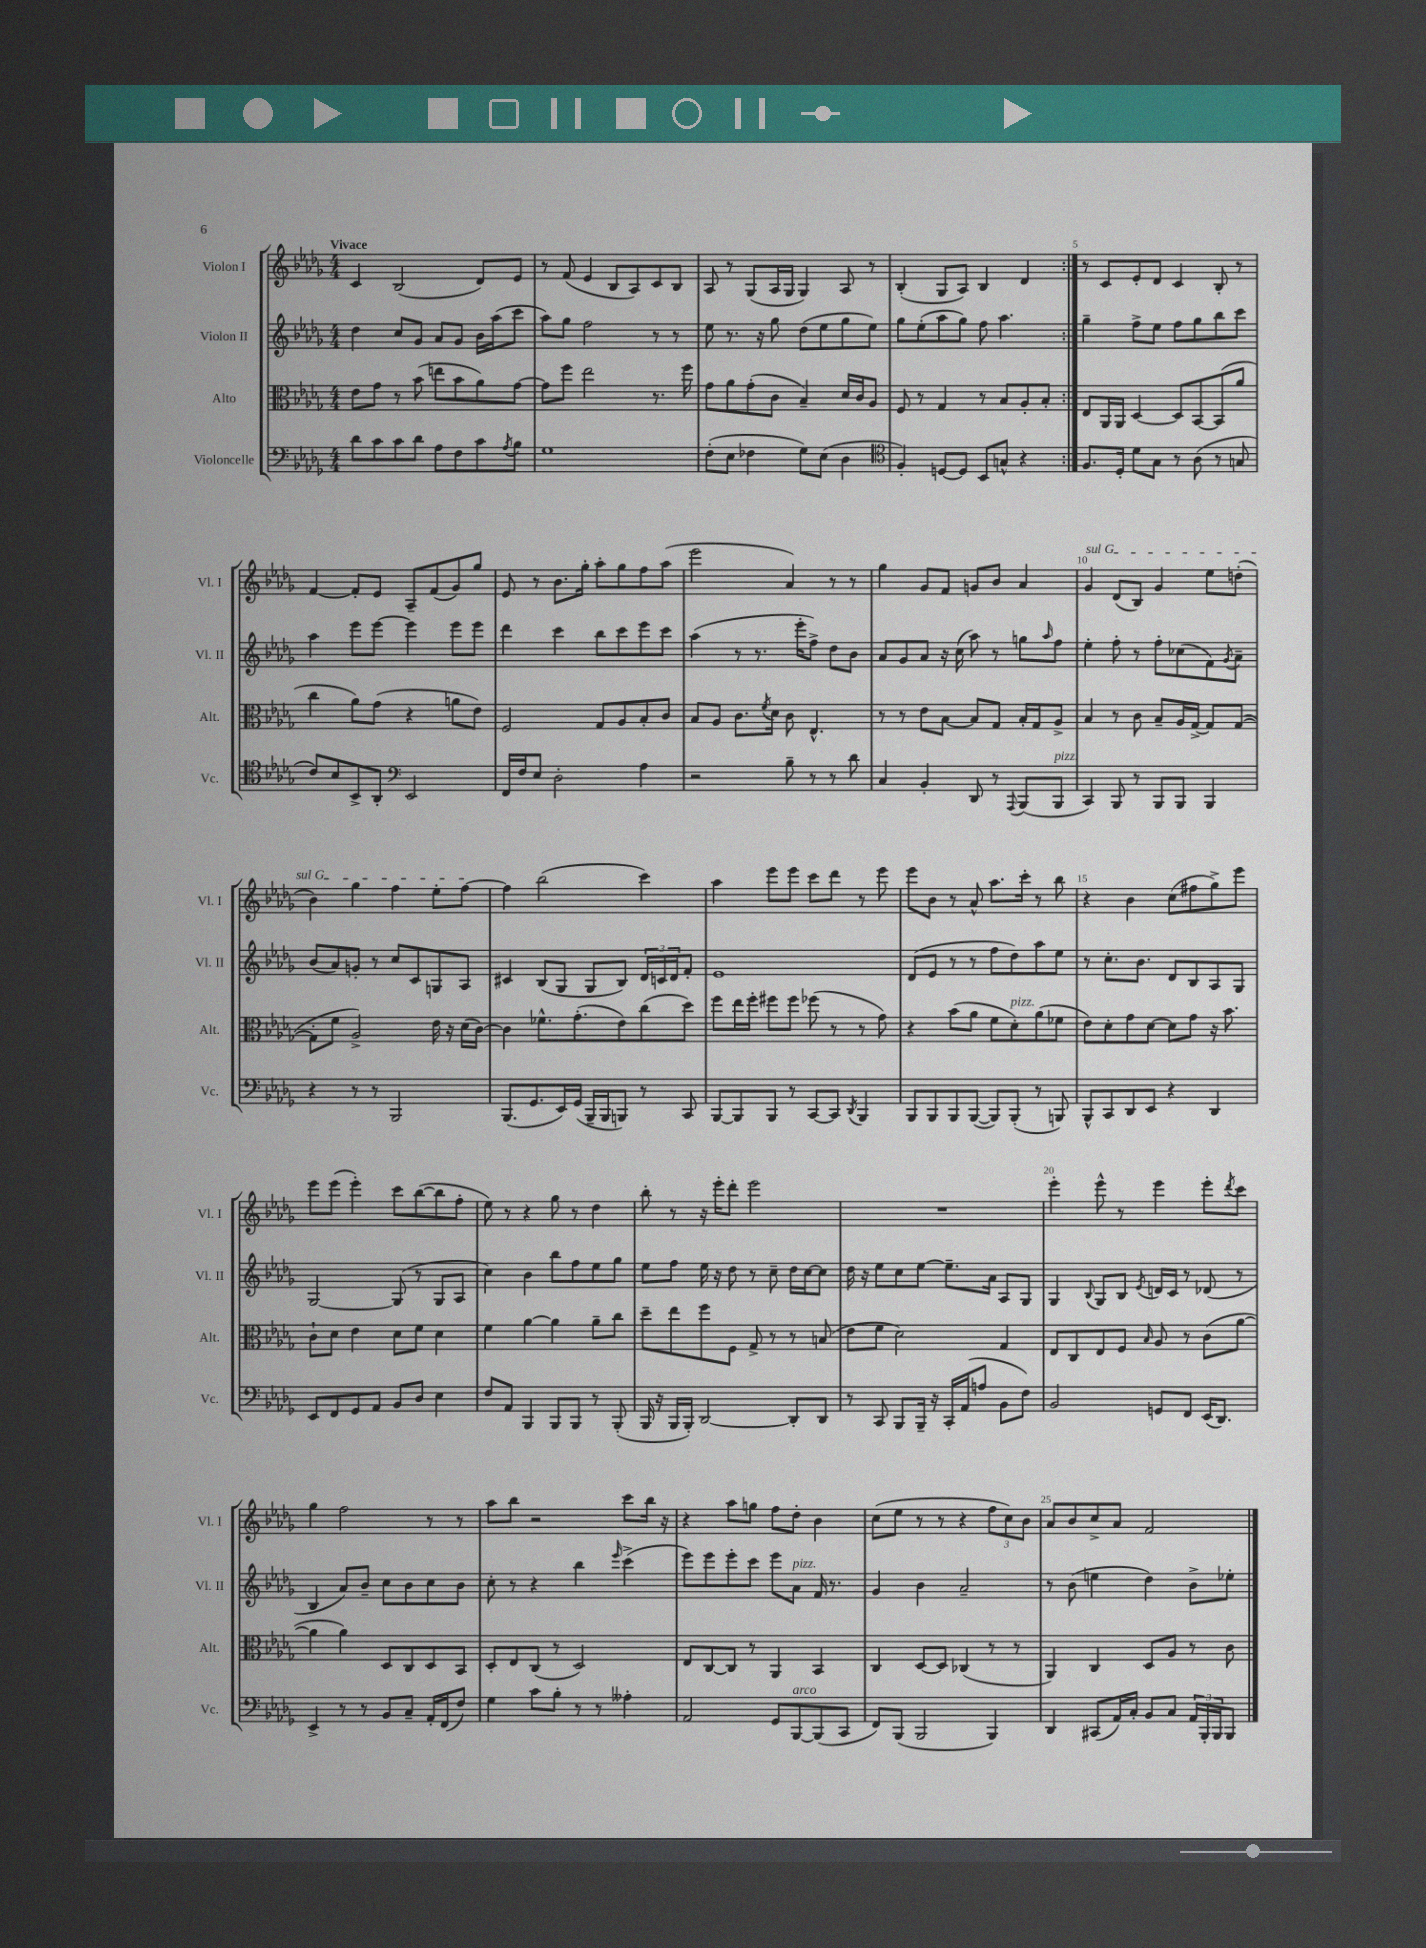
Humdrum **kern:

**kern	**kern	**kern	**kern
*part4	*part3	*part2	*part1
*staff4	*staff3	*staff2	*staff1
*I"Violoncelle	*I"Alto	*I"Violon II	*I"Violon I
*I'Vc.	*I'Alt.	*I'Vl. II	*I'Vl. I
*clefF4	*clefC3	*clefG2	*clefG2
*k[b-e-a-d-g-]	*k[b-e-a-d-g-]	*k[b-e-a-d-g-]	*k[b-e-a-d-g-]
*M4/4	*M4/4	*M4/4	*M4/4
=1	=1	=1	=1
!	!	!	!LO:TX:a:B:t=Vivace
8d-\L	8e-\L	4dd-\	4c/
8c\	8g-\J	.	.
8c\	8r	8cc/L	(2B-/
8d-\J	(8b-\	8g-/J	.
8A-\L	8een\L	8a-/L	.
8F\	8b-\	8g-/J	.
8c\	8a-\)	16b-\LL	8d-/L)
.	.	(16aa-\J	.
8qA-/	.	.	.
8B-\J	[8g-\J	8ccc\J	8e-/J
=2	=2	=2	=2
1G-	8g-\L]	8aa-\L)	8r
.	8ff\J	8gg-\J	(8f/
.	2ee-\	2ff\	4e-/
.	.	.	8B-/L
.	.	.	8A-/)
.	8.r	8r	8c/
.	.	8r	8B-/J
.	16ff\	.	.
=3	=3	=3	=3
(8F'\L	8g-\L	8ee-\	8A-/
8E-\J	8a-\	8.r	8r
4F-X\	(8g-'\	.	(8G-/L
.	.	16r	.
.	8c\J	8gg-\	16A-/L
.	.	.	16G-/JJ
8G-\L)	4B-~/)	(8dd-\L	4G-/)
(8E-\J	.	8ee-\	.
4D-\	16d-/LL	8gg-\	8A-/
.	16c/J	.	.
.	8A-/J	8ee-\J)	8r
=4	=4	=4	=4
*clefC4	*	*	*
4F'/)	8F/	8gg-\L	(4B-'/
.	8r	(8ee-'\	.
[8Dn/L	4G-/	8aa-\	8G-/L
8D/J]	.	8gg-\J)	8A-/J)
8BB-/L	8r	8ff\	4B-/
8Gn^^/J	8B-/L	4.aa-\	.
4r	8A-'/	.	4d-/
.	8B-'/J	.	.
=5:|!	=5:|!	=5:|!	=5:|!
8.F/L	8E-/L	4gg-~\	8r
.	16AA-/L	.	8c/L
16D-'/Jk	16AA-/JJ	.	.
8d-\L	[4D-/	8ff^\L	8e-'/
8G-\J	.	8ee-\J	8d-/J
8r	8D-/L]	8ff\L	4c/
(8A-\	[8BB-/	8gg-\	.
8r	(8BB-/]	8bb-\	8B-'/
8Gn/	8a-/J	8ccc\J	8r
!!LO:LB:g=z
=6	=6	=6	=6
8c/L)	4cc\	4aa-\	[4f/
8B-/	.	.	.
8BB-^/	8a-\L)	8eee-\L	8f'/L]
8AA-'/J	(8g-\J	[8eee-\J	8e-/J
*clefF4	*	*	*
2EE-/	4r	4eee-\]	8A-~/L
.	.	.	(8f/
.	8an\L	8eee-\L	8g-/)
.	8e-\J)	8eee-\J	8gg-/J
=7	=7	=7	=7
16FF/LL	2F/	4ddd-\	8e-/
16F/J	.	.	.
8E-/J	.	.	8r
2D-'\	.	4ccc\	8.b-\L
.	.	.	16gg-'\Jk
.	8G-/L	8bb-\L	8aa-'\L
.	8A-/	8ccc\	8gg-\
4A-\	8B-'/	8eee-\	8ff\
.	8c/J	8ccc\J	(8aa-\J
=8	=8	=8	=8
2r	8B-/L	(4aa-\	2eee-\
.	8A-/J	.	.
.	8.c\L	8r	.
.	.	8.r	.
.	8qf/	.	.
.	16d-\Jk	.	.
8B-~\	8c\	.	4a-/)
.	.	16eee-'\KL	.
8r	4.E-^^/	8ff^\J)	.
8r	.	8dd-\L	8r
8d-\	.	8b-\J	8r
=9	=9	=9	=9
4C/	8r	8a-/L	4gg-\
.	8r	8g-/	.
4BB-'/	8e-\L	8a-/J	8g-/L
.	[8B-\J	16r	8f/J
.	.	(16cc\	.
8DD-/	8B-/L]	8aa-\)	8gn/L
8r	8G-/J	8r	8b-/J
8qqAAA-/	.	.	.
(8BBB-/L	16B-'/LL	8ggn\L	4a-/
.	16G-/J	.	.
.	.	16qqaa-/	.
!LO:TX:a:i:t=pizz.	!	!	!
8BBB-/J	8A-^/J	8ff\J	.
=10	=10	=10	=10
!	!	!	!LO:TX:a:i:t=sul G
4CC/)	4B-/	4ee-'\	4g-/
8BBB-/	8r	8ff'\	(8d-/L
8r	8c\	8r	8B-/J)
8BBB-/L	8B-~/L	8ff'\L	4g-/
8BBB-/J	16A-/L	(8cc-X\	.
.	[16G-^/JJ	.	.
4BBB-/	8G-/L]	8f\)	8ee-\L
.	.	8qg-/	.
.	([8G-/J	8a-~\J	(8ddn'\J
!!LO:LB:g=z
=11	=11	=11	=11
4r	8G-'\L]	(8b-/L	4b-\)
.	8f\J	8a-/)	.
8r	2A-^/)	8gn'/J	4gg-\
8r	.	8r	.
2BBB-/	.	8cc/L	4ff\
.	.	8c/	.
.	16e-\	8Gn/	8ee-'\L
.	16r	.	.
.	(16d-\LL	8A-/J	[8ff\J
.	[16c\JJ)	.	.
=12	=12	=12	=12
(8.BBB-/L	4c\]	4c#X/	4ff\]
8.GG-/	.	.	.
.	8.f-X^^\L	(8B-/L	(2bb-\
16EE-/L)	.	8G-/J	.
(16GG-/JJ	(8.g-'\	.	.
16BBB-~/LL	.	8G-/L	.
16BBB-/J	.	.	.
8BBBn/J)	8e-\)	8B-/J)	.
8r	(8cc\	24d-/LL	4ccc\)
.	.	24cn/	.
.	.	24d-/J	.
8CC/	8dd-\J)	8f'/J	.
=13	=13	=13	=13
[8BBB-/L	8ff\L	1e-	4aa-\
8BBB-/]	16ee-\L	.	.
.	16ff'\JJ	.	.
8BBB-/J	8ff#X\L	.	8eee-\L
8r	8ff#\J	.	8eee-\J
[8CC/L	(8ff-X\	.	8ccc\L
8CC/J]	8r	.	8ddd-\J
8qDD-/	.	.	.
4BBB-/	8r	.	8r
.	8g-\)	.	8eee-\
=14	=14	=14	=14
8BBB-/L	4r	(8d-/L	8eee-\L
8BBB-/	.	8e-/J	8b-\J
8BBB-/	(8b-\L	8r	8r
([8BBB-/J	8a-\J	8r	8a-^^/
8BBB-/L])	8f\L	8ff\L	8.aa-\L
!	!LO:TX:a:i:t=pizz.	!	!
(8BBB-'/J	8d-'\)	8dd-\)	.
.	.	.	16ccc'\Jk
8r	(8a-\	8aa-\	8r
8BBBn/)	8f-X\J	8ee-\J	8bb-\
=15	=15	=15	=15
8BBB-^^/L	8e-\L)	8r	4r
8CC/	8d-'\	8.cc'\L	.
8DD-/	8g-\	.	4b-\
.	.	8.b-\J	.
8EE-/J	[8d-\J	.	.
4r	8d-\L]	8d-/L	(8cc\L
.	8g-\J	8B-/	8ff#X\
4DD-/	16r	8A-/	8gg-^\)
.	8.b-\	.	.
.	.	8G-/J	8eee-\J
!!LO:LB:g=z
=16	=16	=16	=16
8EE-/L	8c`\L	[2G-/	8eee-\L
8FF/	8d-\J	.	(8eee-\J
8GG-/	4e-\	.	4eee-'\)
8AA-/J	.	.	.
8BB-/L	8d-\L	(8G-/]	8ccc\L
8D-/J	8f\J	8r	([8bb-\
4E-\	4d-\	8G-/L	8bb-\]
.	.	8A-/J	8ff'\J
=17	=17	=17	=17
8F/L	4f\	4cc\)	8ee-\)
8AA-/J	.	.	8r
4BBB-/	[4a-\	4b-\	4r
8BBB-/L	4a-\]	8bb-\L	8gg-\
8BBB-/J	.	8ff\	8r
8r	8a-~\L	8ee-\	4dd-\
(8BBB-'/	8cc\J	8gg-\J	.
=18	=18	=18	=18
16BBB-/	8dd-~\L	8ee-\L	8bb-'\
16r	.	.	.
16BBB-/LL	8ee-\	8ff\J	8r
16BBB-'/JJ)	.	.	.
[2DD-/	8ff\	16ee-\	16r
.	.	16r	16eee-'\KL
.	8F\J	8dd-\	8ddd-'\J
.	8G-^/	8r	2eee-\
.	8r	8cc~\	.
8DD-'/L]	8r	16dd-\LL	.
.	.	[16cc\J	.
8DD-/J	(8Bn/	8cc\J]	.
=19	=19	=19	=19
8r	8e-\L	16dd-\	1r
.	.	16r	.
8CC/	8f\J	8ee-\L	.
8BBB-/L	2d-\)	8cc\	.
16BBB-~/Jk	.	[8ee-\J	.
16r	.	.	.
16CC'/LL	.	8.ee-~\L]	.
(16AA-/J	.	.	.
8An/J	.	.	.
.	.	16a-\Jk	.
8BB-\L	4G-/	8A-/L	.
8F\J)	.	8G-/J	.
=20	=20	=20	=20
2BB-/	8E-/L	4G-/	4eee-'\
.	8C/	.	.
.	.	8qqB-/	.
.	8E-/	8G-/L	8eee-^^\
.	8F/J	8B-/J	8r
.	16qqB-/	8qe-/	.
8GGn/L	8A-/	16dn/LL	4eee-\
.	.	16c/JJ	.
8FF/J	8r	8r	.
(16EE-/KL	(8c\L	(8d-X/	8eee-'\L
8.DD-/J)	.	.	.
.	.	.	8qddd-/
.	[8a-\J	8r	8ccc\J
!!LO:LB:g=z
=21	=21	=21	=21
4EE-^/	4a-\]	4B-/	4gg-\
8r	4a-\)	8a-/L)	2ff\
8r	.	8b-~/J	.
8BB-/L	8D-/L	8cc\L	.
8C~/J	8C/	8b-\	.
16AA-'/LL	8D-/	8cc\	8r
(16FF/J	.	.	.
8F/J)	8BB-/J	8b-\J	8r
=22	=22	=22	=22
4G-\	8D-'/L	8cc'\	8aa-\L
.	8E-/	8r	8bb-\J
8c\L	(8C/J	4r	2r
8B-'\J	8r	.	.
8r	2D-/)	4bb-\	.
8r	.	.	.
.	.	16qqeee-/	.
4A--X'\	.	(4ccc^\	8ccc\L
.	.	.	16bb-\Jk
.	.	.	16r
=23	=23	=23	=23
2AA-/	8E-/L	8eee-\L)	4r
.	[8C/	8eee-\	.
.	8C/J]	8eee-'\	8aa-\L
.	8r	8ccc\J	8ggn\J
8GG-/L	4AA-/	8eee-\L	8ff\L
!	!	!LO:TX:a:i:t=pizz.	!
!LO:TX:a:i:t=arco	!	!	!
[8BBB-/	.	8a-\J	8dd-'\J
(8BBB-/]	4BB-/	16f/	4b-\
.	.	8.r	.
8CC/J	.	.	.
=24	=24	=24	=24
8FF/L)	4C/	4g-/	(8cc\L
(8BBB-/J	.	.	8ee-\J
2BBB-/	[8D-/L	4b-\	8r
.	8D-/J]	.	8r
.	(4C-X/	2a-~/	4r
4BBB-/)	8r	.	12ff\L
.	.	.	12cc\)
.	8r	.	.
.	.	.	12b-\J
=25	=25	=25	=25
4DD-/	4AA-/)	8r	8a-/L
.	.	(8b-\	8b-/
(8CC#X/L	4C/	4een\	8cc^/
16AA-/L)	.	.	8a-/J
16C'/JJ	.	.	.
8BB-/L	8D-/L	4dd-\)	2f/
8C/J	8A-/J	.	.
24AA-/LL	8r	8b-^\L	.
24BBB-'/	.	.	.
24BBB-/J	.	.	.
8BBB-/J	8c\	8ee-X'\J	.
==	==	==	==
*-	*-	*-	*-
